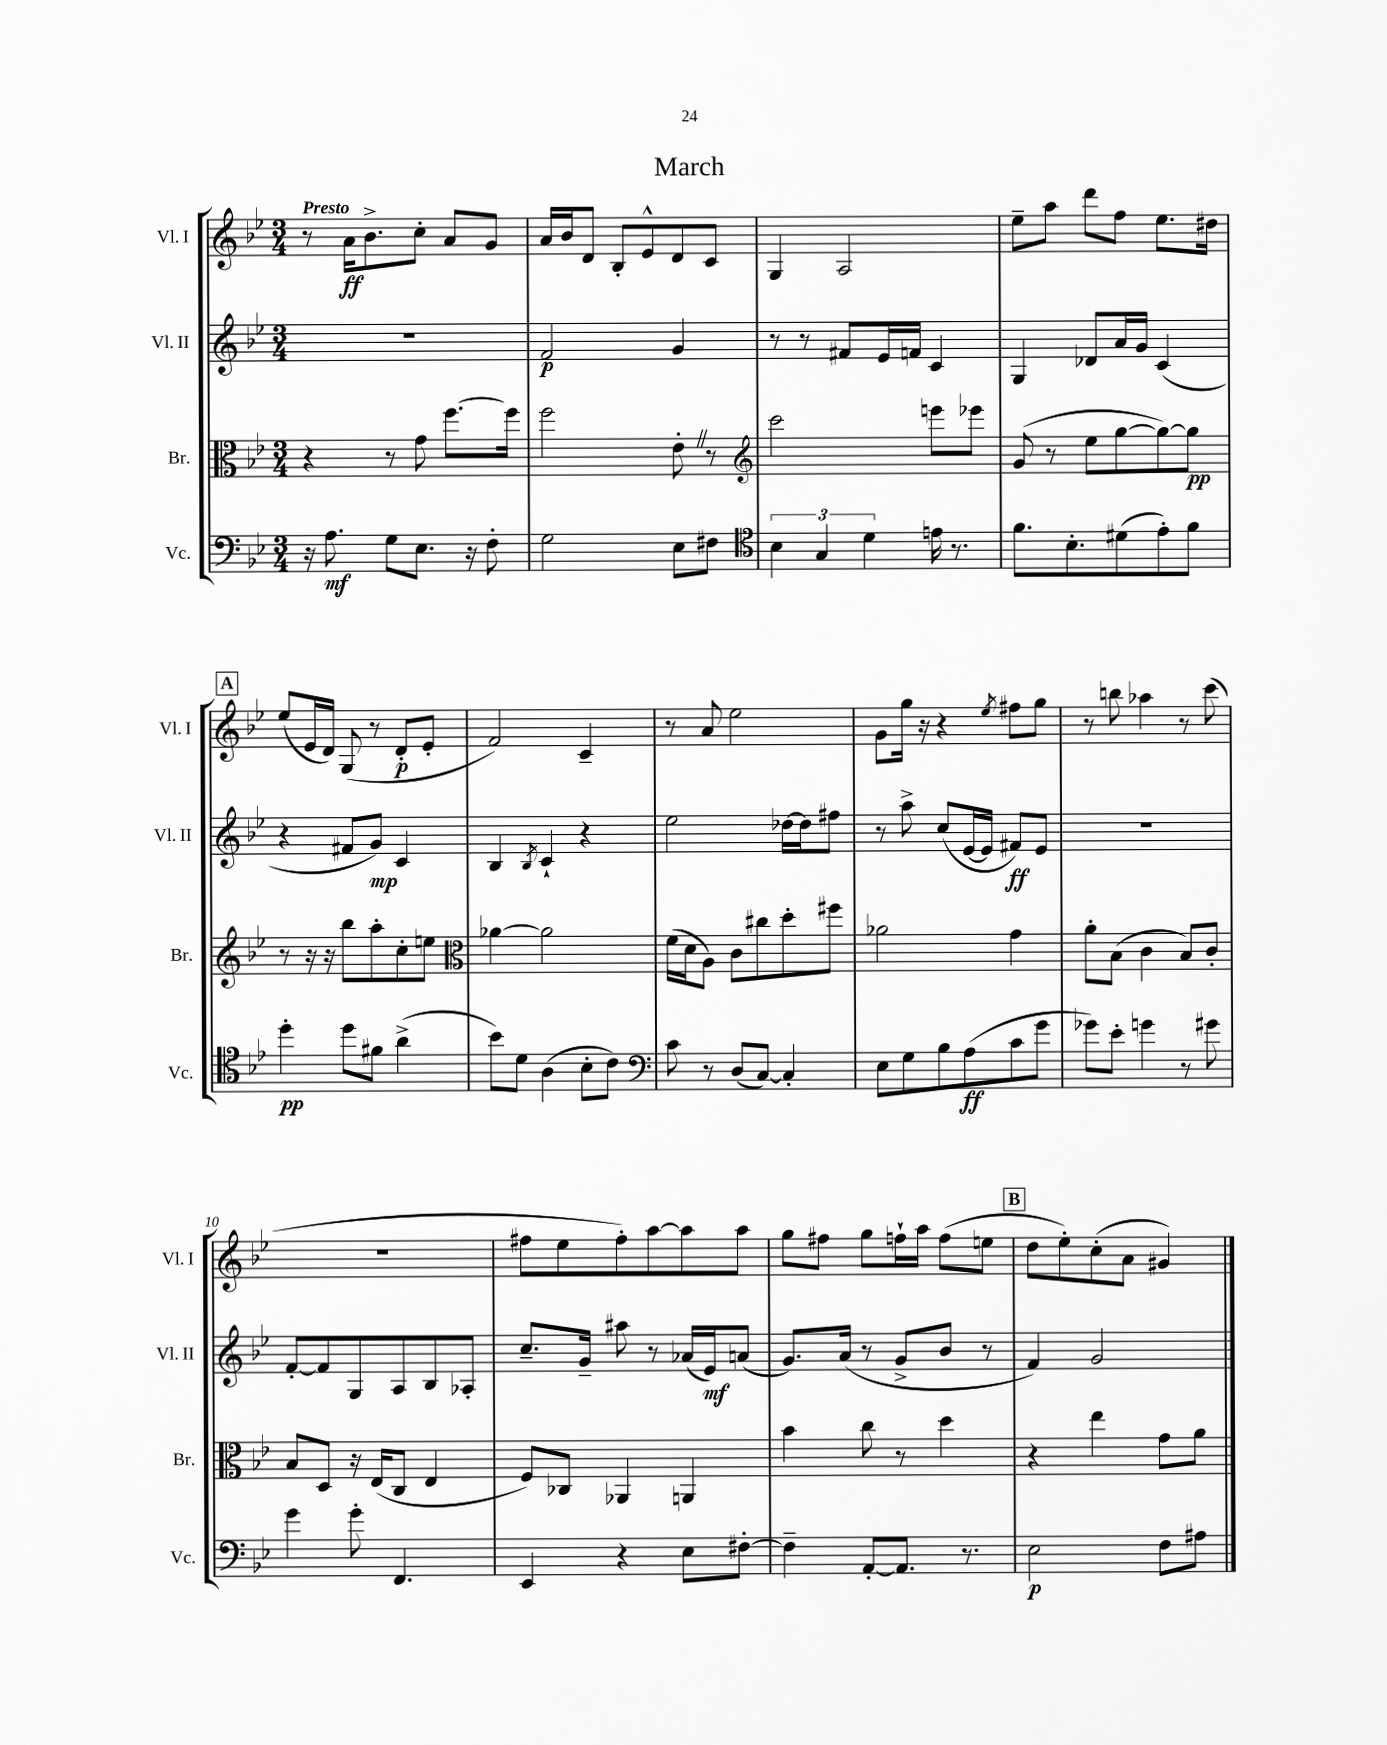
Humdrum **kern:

**kern	**kern	**kern	**kern
*staff4	*staff3	*staff2	*staff1
*clefF4	*clefC3	*clefG2	*clefG2
*k[b-e-]	*k[b-e-]	*k[b-e-]	*k[b-e-]
*M3/4	*M3/4	*M3/4	*M3/4
16r	4r	2.r	8r
8.A\	.	.	.
.	.	.	16a\LK
.	.	.	8.b-^\
8G\L	8r	.	.
8.E-\J	8g\	.	8cc'\J
.	[8.ff\L	.	8a/L
16r	.	.	.
8F'\	.	.	8g/J
.	16ff\]Jk	.	.
=	=	=	=
2G\	2ff\	2f/	16a/LL
.	.	.	16b-/J
.	.	.	8d/J
.	.	.	8B-'/L
.	.	.	8e-^^/
8E-\L	8e-'\	4g/	8d/
8F#\J	8r	.	8c/J
=	=	=	=
*clefC4	*clefG2	*	*
6B-\	2ccc\	8r	4G/
.	.	8r	.
6G/	.	.	.
.	.	8f#/L	2A/
6d\	.	.	.
.	.	16e-/L	.
.	.	16f/JJ	.
16e\	8eee\L	4c/	.
8.r	.	.	.
.	8eee-\J	.	.
=	=	=	=
8.f\L	(8g/	4G/	8ee-~\L
.	8r	.	8aa\J
8.B-'\	.	.	.
.	8ee-\L	8d-/L	8ddd\L
(8d#\	[8gg\	16a/L	8ff\J
.	.	16g/JJ	.
8e-'\)	8gg\_)	(4c/	8.ee-\L
8f\J	8gg\]J	.	.
.	.	.	16dd#\Jk
=	=	=	=
4dd'\	8r	4r	(8ee-/L
.	16r	.	16e-/L
.	16r	.	16d/JJ)
8dd\L	8bb-\L	8f#/L	(8G/
8f#\J	8aa'\	8g/J)	8r
(4a^\	8cc'\	4c/	8d'/L
.	8ee\J	.	8e-'/J
=	=	=	=
*	*clefC3	*	*
8b-\L)	[4a-\	4B-/	2f/)
8d\J	.	.	.
.	.	8qB-/	.
(4A\	2a-\]	4c`/	.
8B-'\L	.	4r	4c~/
8c\J)	.	.	.
=	=	=	=
*clefF4	*	*	*
8c\	(16f\LL	2ee-\	8r
.	16d\J	.	.
8r	8A\J)	.	8a/
(8D/L	8c\L	.	2ee-\
[8C/J)	8cc#\	.	.
4C'/]	8dd'\	[16dd-\LL	.
.	.	16dd-\]J	.
.	8ff#\J	8ff#\J	.
=	=	=	=
8E-\L	2a-\	8r	8g\L
8G\	.	8aa^\	16gg\Jk
.	.	.	16r
8B-\	.	(8cc/L	4r
(8A\	.	[16e-/L	.
.	.	16e-/]JJ	.
.	.	.	8qee-/
8c\	4g\	8f#/L)	8ff#\L
8g\J	.	8e-/J	8gg\J
=	=	=	=
8g-\L)	8a'\L	2.r	8r
8e-'\J	(8B-\J	.	8bb\
4g\	4c\	.	4aa-\
8r	8B-/L)	.	8r
8g#\	8c'/J	.	(8ccc\
=	=	=	=
4g\	8B-/L	[8f'/L	2.r
.	8D/J	8f/]	.
8g'\	16r	8G/	.
.	(16E-/LK	.	.
4.FF/	8C/J	8A/	.
.	4E-/	8B-/	.
.	.	8A-'/J	.
=	=	=	=
4EE-/	8F/L)	8.cc~/L	8ff#\L
.	8C-/J	.	8ee-\
.	.	16g~/Jk	.
4r	4AA-/	8aa#\	8ff#'\)
.	.	8r	[8aa\
8E-\L	4AA/	(16a-/LL	8aa\]
.	.	16e-/J)	.
[8F#'\J	.	(8a/J	8aa\J
=	=	=	=
4F#~\]	4b-\	8.g/L)	8gg\L
.	.	.	8ff#\J
.	.	(16a/Jk	.
[8AA'/L	8cc\	8r	8gg\L
8.AA/]J	8r	8g^/L	16ff`\L
.	.	.	16aa\JJ
.	4dd\	8b-/J	(8ff\L
8.r	.	.	.
.	.	8r	8ee\J
=	=	=	=
2E-\	4r	4f/)	8dd\L
.	.	.	8ee-'\)
.	4ee-\	2g/	(8cc'\
.	.	.	8a\J
8F\L	8g\L	.	4g#/)
8A#\J	8a\J	.	.
==	==	==	==
*-	*-	*-	*-
